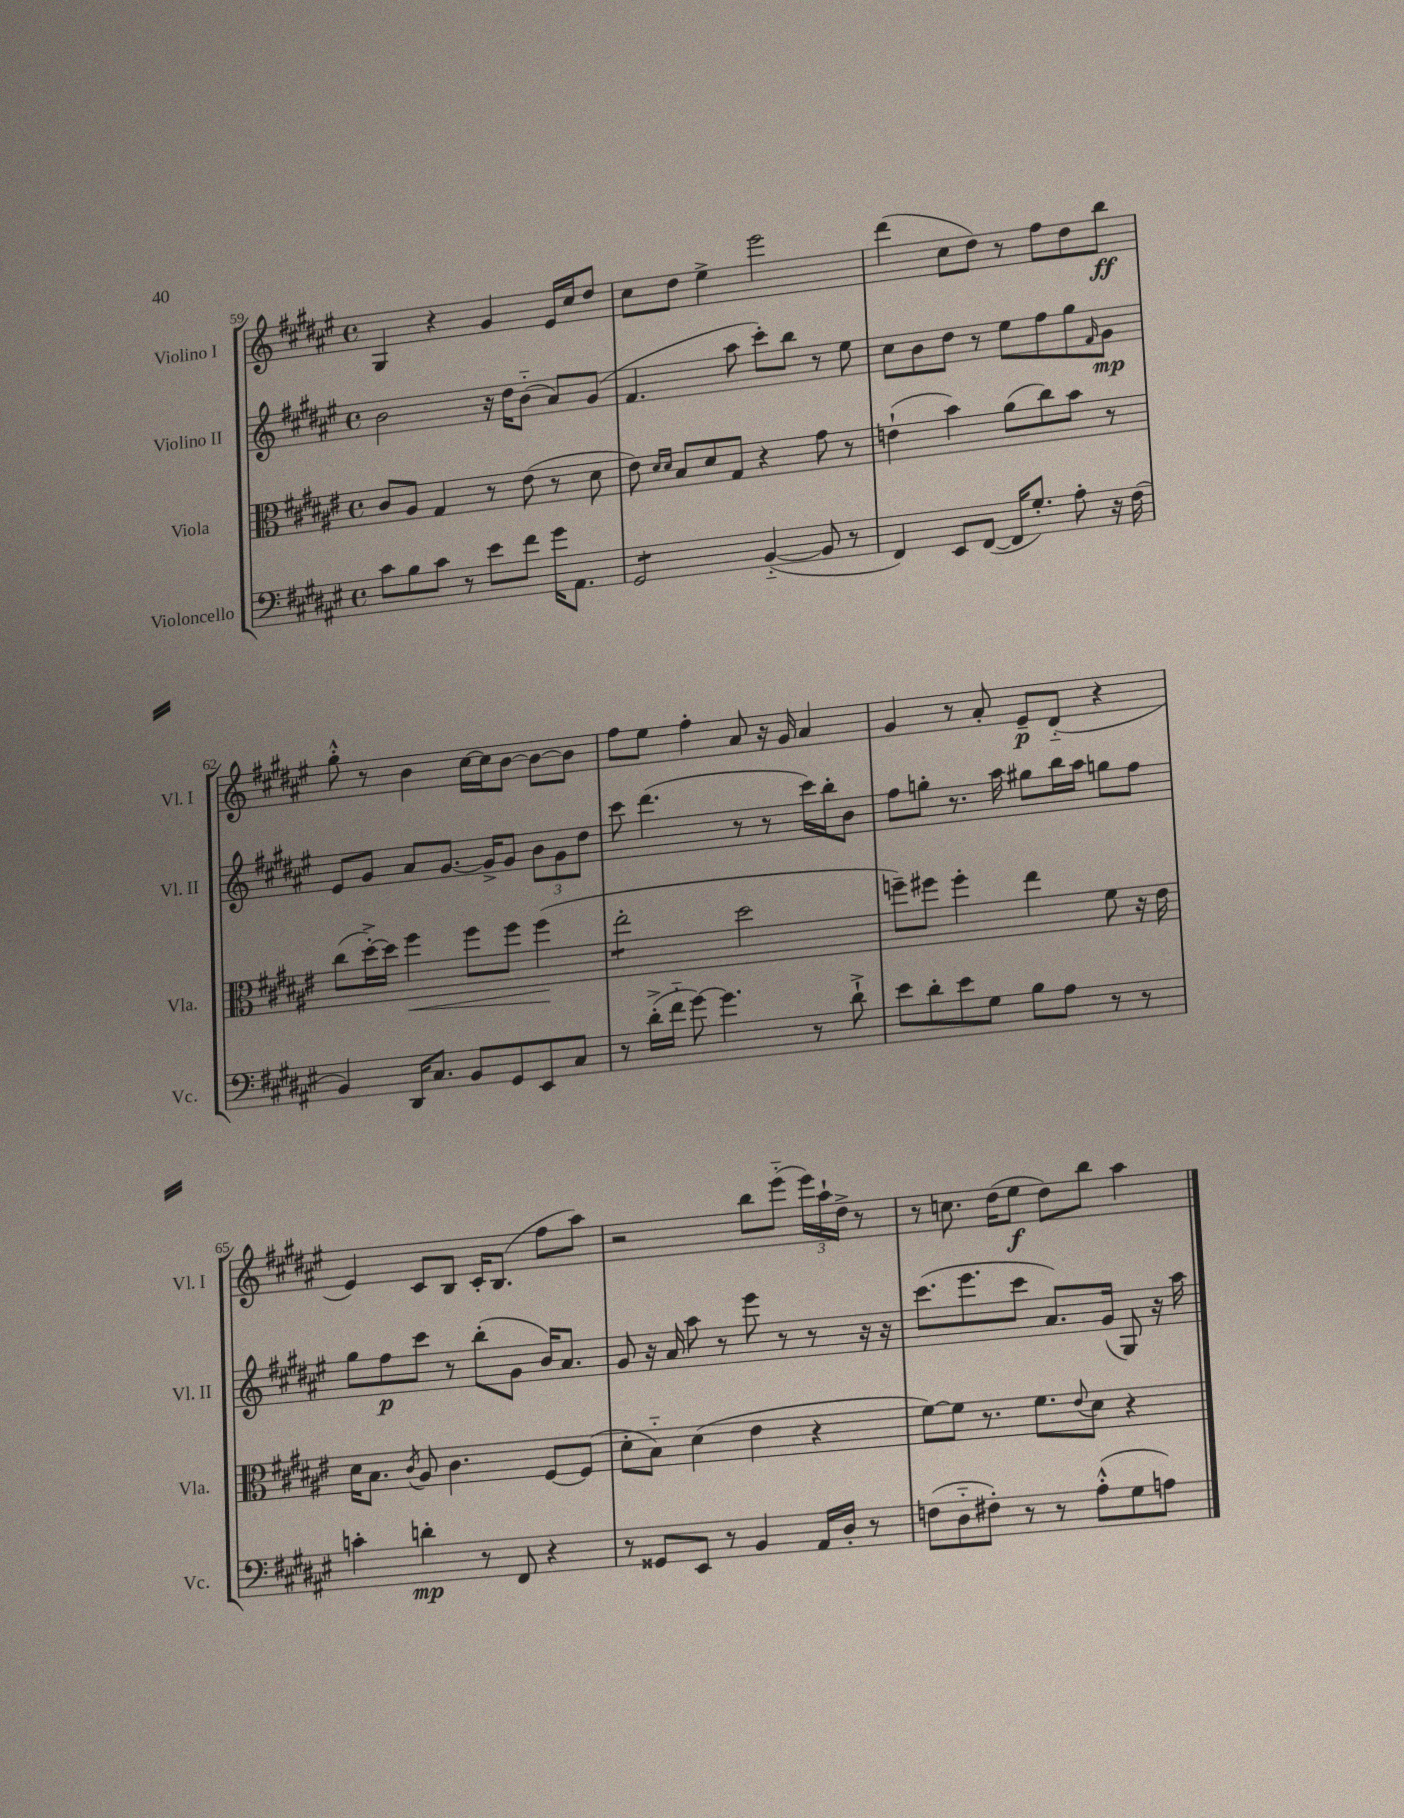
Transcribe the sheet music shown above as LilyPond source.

<<
\new StaffGroup <<
\new Staff = "s0" \with { instrumentName = "Violino I" shortInstrumentName = "Vl. I" } {
    \clef treble \key fis \major \defaultTimeSignature \time 4/4
    gis4 r4 gis'4 eis'16 cis''16 dis''8 |
    cis''8 dis''8 eis''4-> eis'''2 |
    dis'''4( cis''8 dis''8) r8 fis''8 dis''8 b''8\ff |
    gis''8-.-^ r8 b'4 cis''16~ cis''16 b'8~ b'8~ b'8 |
    fis''8 eis''8 fis''4-. ais'8 r16 gis'16 ais'4 |
    gis'4 r8 ais'8-. eis'8--\p dis'8-_( r4 |
    eis'4) cis'8 b8 cis'16-. b8.( fis''8 ais''8) |
    r2 b''8 eis'''8-_( \tuplet 3/2 { eis'''16) ais''16-! dis''16-> } r8 |
    r8 c''8. dis''16( eis''8\f dis''8) b''8 ais''4 \bar "|." |
}
\new Staff = "s1" \with { instrumentName = "Violino II" shortInstrumentName = "Vl. II" } {
    \clef treble \key fis \major \defaultTimeSignature \time 4/4
    b'2 r16 dis''16 b'8-_( ais'8) gis'8( |
    fis'4. ais''8 cis'''8-.) b''8 r8 eis''8 |
    cis''8 b'8 dis''8 r8 eis''8 fis''8 gis''8 \grace { fis'16 } gis'8\mp |
    eis'8 gis'8 ais'8 gis'8.~ gis'16-> gis'8 \tuplet 3/2 { b'8 gis'8 dis''8 } |
    cis'''8 dis'''4.( r8 r8 cis'''16) b''16-. b'8 |
    fis''8 g''8-. r8. ais''16 gis''8 b''16 ais''16 g''8 fis''8 |
    gis''8 fis''8\p cis'''8 r8 b''8-.( gis'8 b'16) ais'8. |
    gis'8 r16 ais'16 ais''8 r8 eis'''8 r8 r8 r16 r16 |
    cis'''8.( eis'''8. cis'''8 ais'8.) gis'16( gis8) r16 ais''16 \bar "|." |
}
\new Staff = "s2" \with { instrumentName = "Viola" shortInstrumentName = "Vla." } {
    \clef alto \key fis \major \defaultTimeSignature \time 4/4
    cis'8 ais8 gis4 r8 eis'8( r8 dis'8 |
    eis'8) \grace { dis'16 dis'16 } b8 dis'8 gis8 r4 gis'8 r8 |
    e'4-!( b'4) ais'8( cis''8) b'8 r8 |
    cis''8( dis''16~-.->) dis''16 fis''4\< fis''8 fis''8 fis''4\!( |
    eis''2:8-. dis''2 |
    f''8--) fis''8 fis''4-. eis''4 fis'8 r16 eis'16 |
    dis'16 b8. \acciaccatura { cis'8 } ais8 cis'4. fis8~ fis8( |
    dis'8-. b8-_) dis'4( eis'4 r4 |
    fis'8~) fis'8 r8. fis'8. \appoggiatura { eis'8 } dis'8 r4 \bar "|." |
}
\new Staff = "s3" \with { instrumentName = "Violoncello" shortInstrumentName = "Vc." } {
    \clef bass \key fis \major \defaultTimeSignature \time 4/4
    cis'8 b8 cis'8 r8 eis'8 fis'8 gis'16 ais,8. |
    gis,2:8 b,4~-_( b,8 r8 |
    fis,4) eis,8 fis,8~( fis,16 gis8.-.) ais8-. r16 fis16( |
    b,4) dis,16 cis8. b,8 gis,8 eis,8 cis8 |
    r8 dis'16-.->( fis'16-_ gis'8~) gis'4. r8 dis'8-!-> |
    eis'8 dis'8-. eis'8 gis8 b8 ais8 r8 r8 |
    c'4-. d'4-.\mp r8 fis,8 r4 |
    r8 gisis,8 eis,8 r8 b,4 ais,16 dis16-. r8 |
    f8( dis8-_ fis8-.) r8 r8 ais8-.-^( gis8 a8) \bar "|." |
}
>>
>>
\layout { \context { \Score currentBarNumber = #59 } }
